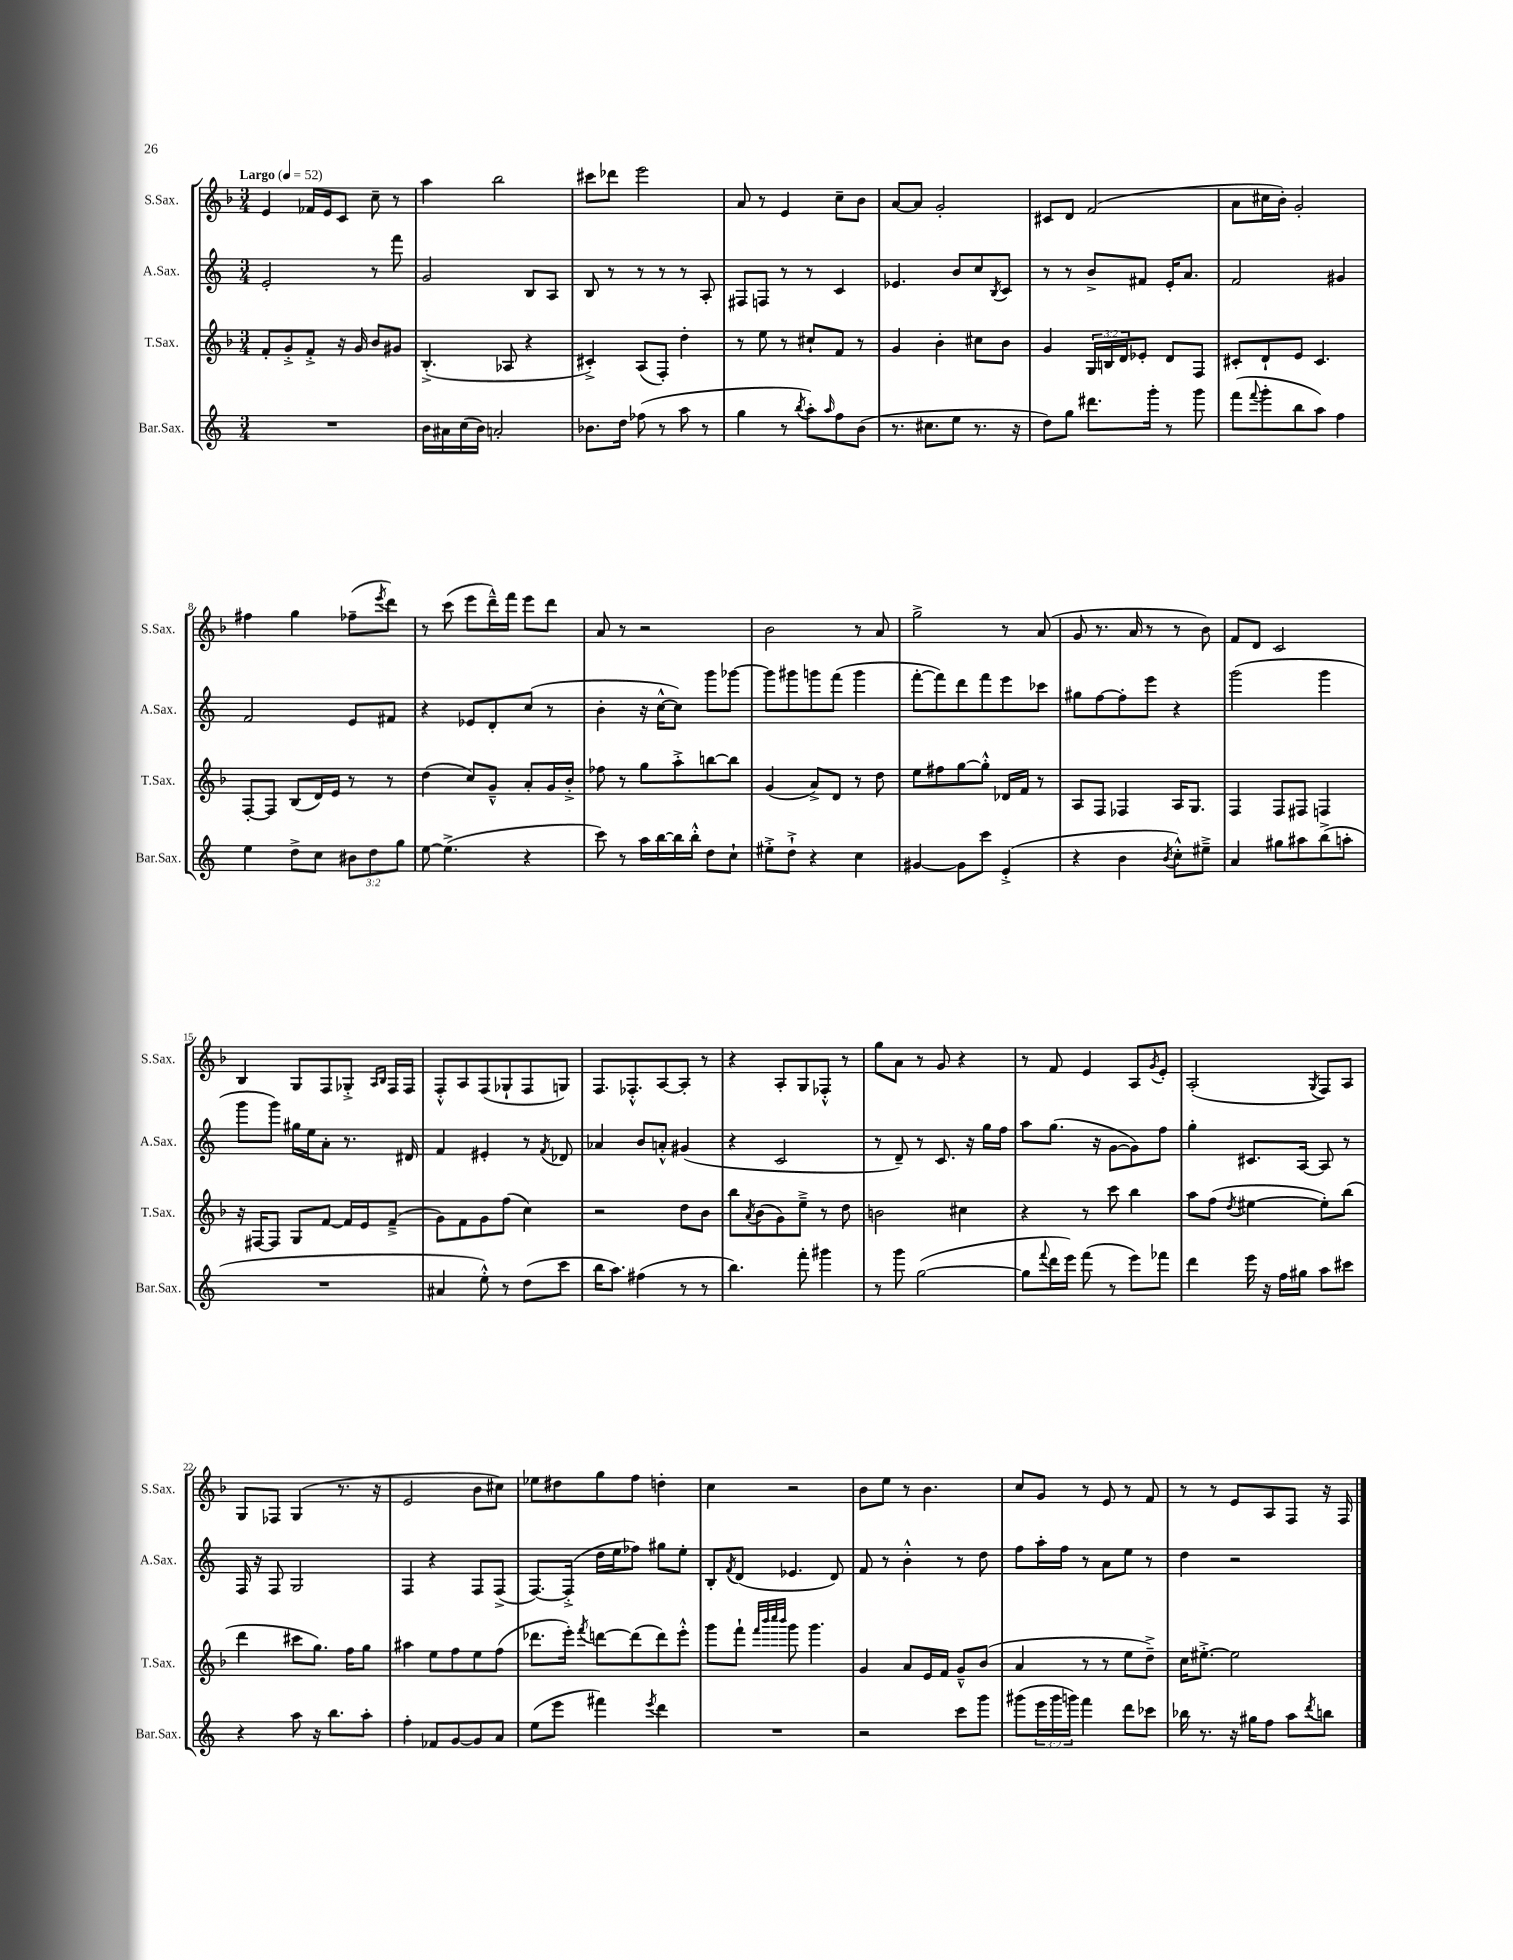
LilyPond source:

<<
\new StaffGroup <<
\new Staff = "s0" \with { instrumentName = "S.Sax." shortInstrumentName = "S.Sax." } {
    \clef treble \key f \major \numericTimeSignature \time 3/4 \tempo "Largo" 4 = 52
    e'4 fes'16 e'16 c'8 c''8-- r8 |
    a''4 bes''2 |
    cis'''8 des'''8 e'''2 |
    a'8 r8 e'4 c''8-- bes'8 |
    a'8~ a'8 g'2-. |
    cis'8 d'8 f'2( |
    a'8 cis''16 bes'16-.) g'2-. |
    fis''4 g''4 fes''8--( \acciaccatura { e'''8 } d'''8) |
    r8 c'''8( e'''8 d'''16---^) f'''16 e'''8 d'''8 |
    a'8 r8 r2 |
    bes'2 r8 a'8 |
    g''2-> r8 a'8( |
    g'8 r8. a'16 r8 r8 bes'8) |
    f'8 d'8 c'2 |
    bes4 g8 f8 ges8-.-> \grace { a16 bes16 } f16 f16 |
    f8-.-^ a8 f8( ges8-! f8 g8) |
    f8. fes8.-.-^ a8~ a8-. r8 |
    r4 a8-. g8 fes8-.-^ r8 |
    g''8 a'8 r8 g'8 r4 |
    r8 f'8 e'4 a8 \acciaccatura { g'8 } e'8-. |
    a2-.( \acciaccatura { g8 } f8) a8 |
    g8 fes8 g4( r8. r16 |
    e'2 bes'8 cis''8) |
    ees''8 dis''8 g''8 f''8 d''4-. |
    c''4 r2 |
    bes'8 e''8 r8 bes'4. |
    c''8 g'8 r8 e'8 r8 f'8 |
    r8 r8 e'8 a8 f8 r16 f16 \bar "|." |
}
\new Staff = "s1" \with { instrumentName = "A.Sax." shortInstrumentName = "A.Sax." } {
    \clef treble \key c \major \numericTimeSignature \time 3/4
    e'2-. r8 f'''8 |
    g'2 b8 a8 |
    b8 r8 r8 r8 r8 a8-. |
    fis8 f8 r8 r8 c'4 |
    ees'4. b'8 c''8 \acciaccatura { b8 } c'8 |
    r8 r8 b'8-> fis'8 e'16-. a'8. |
    f'2 gis'4 |
    f'2 e'8 fis'8 |
    r4 ees'8 d'8-. c''8( r8 |
    b'4-. r16 c''16~-^ c''8) g'''8 ges'''8~ |
    ges'''8 gis'''8 g'''8 f'''8( g'''4 |
    f'''8~-. f'''8) d'''8 f'''8 e'''8 ces'''8 |
    gis''8 f''8~ f''8-. e'''8 r4 |
    g'''2( g'''4 |
    g'''8 g'''8) gis''16 e''16 a'8-. r8. dis'16 |
    f'4 eis'4-. r8 \acciaccatura { f'8 } des'8 |
    aes'4 b'8 a'8-.-^ gis'4( |
    r4 c'2 |
    r8 d'8--) r8 c'8. r16 g''16 f''16 |
    a''8 g''8.( r16 g'8~ g'8) f''8 |
    g''4-. cis'8. a16~ a8 r8 |
    f16 r16 f8 g2 |
    f4 r4 f8 f8->( |
    f8.~) f16-.->( d''16 e''16 fes''8) gis''8 e''8-. |
    b8-. \acciaccatura { f'8 } d'8( ees'4. d'8) |
    f'8 r8 b'4-.-^ r8 d''8 |
    f''8 a''16-. f''16 r8 a'8 e''8 r8 |
    d''4 r2 \bar "|." |
}
\new Staff = "s2" \with { instrumentName = "T.Sax." shortInstrumentName = "T.Sax." } {
    \clef treble \key f \major \numericTimeSignature \time 3/4 \override Staff.TupletNumber.text = #tuplet-number::calc-fraction-text
    f'8-. g'8-.-> f'8-.-> r16 g'16 bes'8 gis'8 |
    bes4.-.->( aes8 r4 |
    cis'4-.->) a8( f8-.) d''4-. |
    r8 e''8 r8 cis''8-! f'8 r8 |
    g'4 bes'4-. cis''8 bes'8 |
    g'4 \tuplet 3/2 { g16 b16 d'16 } ees'8-. d'8 f8 |
    cis'8-. d'8-! e'8 cis'4. |
    f8~-. f8 bes8( d'16) e'16 r8 r8 |
    d''4( c''8) g'8---^ a'8-. g'16 bes'16-.-> |
    fes''8 r8 g''8 a''8-.-> b''8~ b''8 |
    g'4( a'8->) d'8 r8 d''8 |
    e''8 fis''8 g''8~ g''8-.-^ des'16 f'16 r8 |
    a8 f8 fes4 a16 g8. |
    f4 f8 fis8 f4 |
    r16 fis16~ fis8 g8 f'8~ f'16 e'16 f'8--->( |
    g'8) f'8 g'8 f''8( c''4) |
    r2 d''8 bes'8 |
    bes''8 \acciaccatura { a'8 } bes'8( g'8) e''8---> r8 d''8 |
    b'2 cis''4 |
    r4 r8 c'''8 bes''4 |
    a''8 f''8( \acciaccatura { d''8 } eis''4~ eis''8-.) bes''8( |
    d'''4 cis'''8 g''8.) f''16 g''8 |
    ais''4 e''8 f''8 e''8 f''8( |
    des'''8. e'''16-.) \acciaccatura { f'''8 } d'''8~ d'''8( d'''8) e'''8-.-^ |
    g'''8 f'''8-! \grace { f'''32 bes'''32 c''''32 bes'''32 } g'''8 g'''4. |
    g'4 a'8 e'16 f'16 g'8---^ bes'8( |
    a'4 r8 r8 e''8 d''8--->) |
    c''16 eis''8.~-.-> eis''2 \bar "|." |
}
\new Staff = "s3" \with { instrumentName = "Bar.Sax." shortInstrumentName = "Bar.Sax." } {
    \clef treble \key c \major \numericTimeSignature \time 3/4 \override Staff.TupletNumber.text = #tuplet-number::calc-fraction-text
    R2. |
    b'16 ais'16 c''16( b'16) a'2-. |
    bes'8. d''16 fes''8( r8 a''8 r8 |
    g''4 r8 \acciaccatura { b''8 } a''8-.) \grace { a''16 } f''8 b'8( |
    r8. cis''8. e''8 r8. r16 |
    d''8) g''8 dis'''8. g'''16-. r8 g'''8 |
    f'''8( \appoggiatura { f'''8 } g'''8-. b''8 a''8) f''4 |
    e''4 d''8-> c''8 \tuplet 3/2 { bis'8 d''8 g''8 } |
    e''8~ e''4.->( r4 |
    c'''8) r8 a''16 b''16~ b''16 b''16-.-^ d''8 c''8-! |
    eis''8-.-> d''8-!-> r4 c''4 |
    gis'4~ gis'8 c'''8 e'4-.->( |
    r4 b'4 \acciaccatura { b'8 } c''8-.-^) eis''8---> |
    a'4 gis''8 ais''8 b''8->( a''8-. |
    R2. |
    ais'4 e''8-.-^) r8 d''8( c'''8 |
    b''16 a''8.) fis''4( r8 r8 |
    b''4.) f'''8-. gis'''4 |
    r8 g'''8 g''2~( |
    g''8 \appoggiatura { f'''8 } d'''16 e'''16) f'''8( r8 e'''8) fes'''8 |
    d'''4 e'''16 r16 f''16 gis''16 a''8 cis'''8 |
    r4 a''8 r16 b''8. a''8-. |
    f''4-. fes'8 g'8~ g'8 a'8 |
    e''8( e'''8 fis'''4) \acciaccatura { e'''8 } d'''4 |
    R2. |
    r2 c'''8 g'''8 |
    gis'''8( \tuplet 3/2 { e'''16 gis'''16 g'''16) } f'''4 d'''8 ces'''8 |
    bes''16 r8. r16 gis''16 f''8 a''8 \acciaccatura { d'''8 } b''8 \bar "|." |
}
>>
>>
